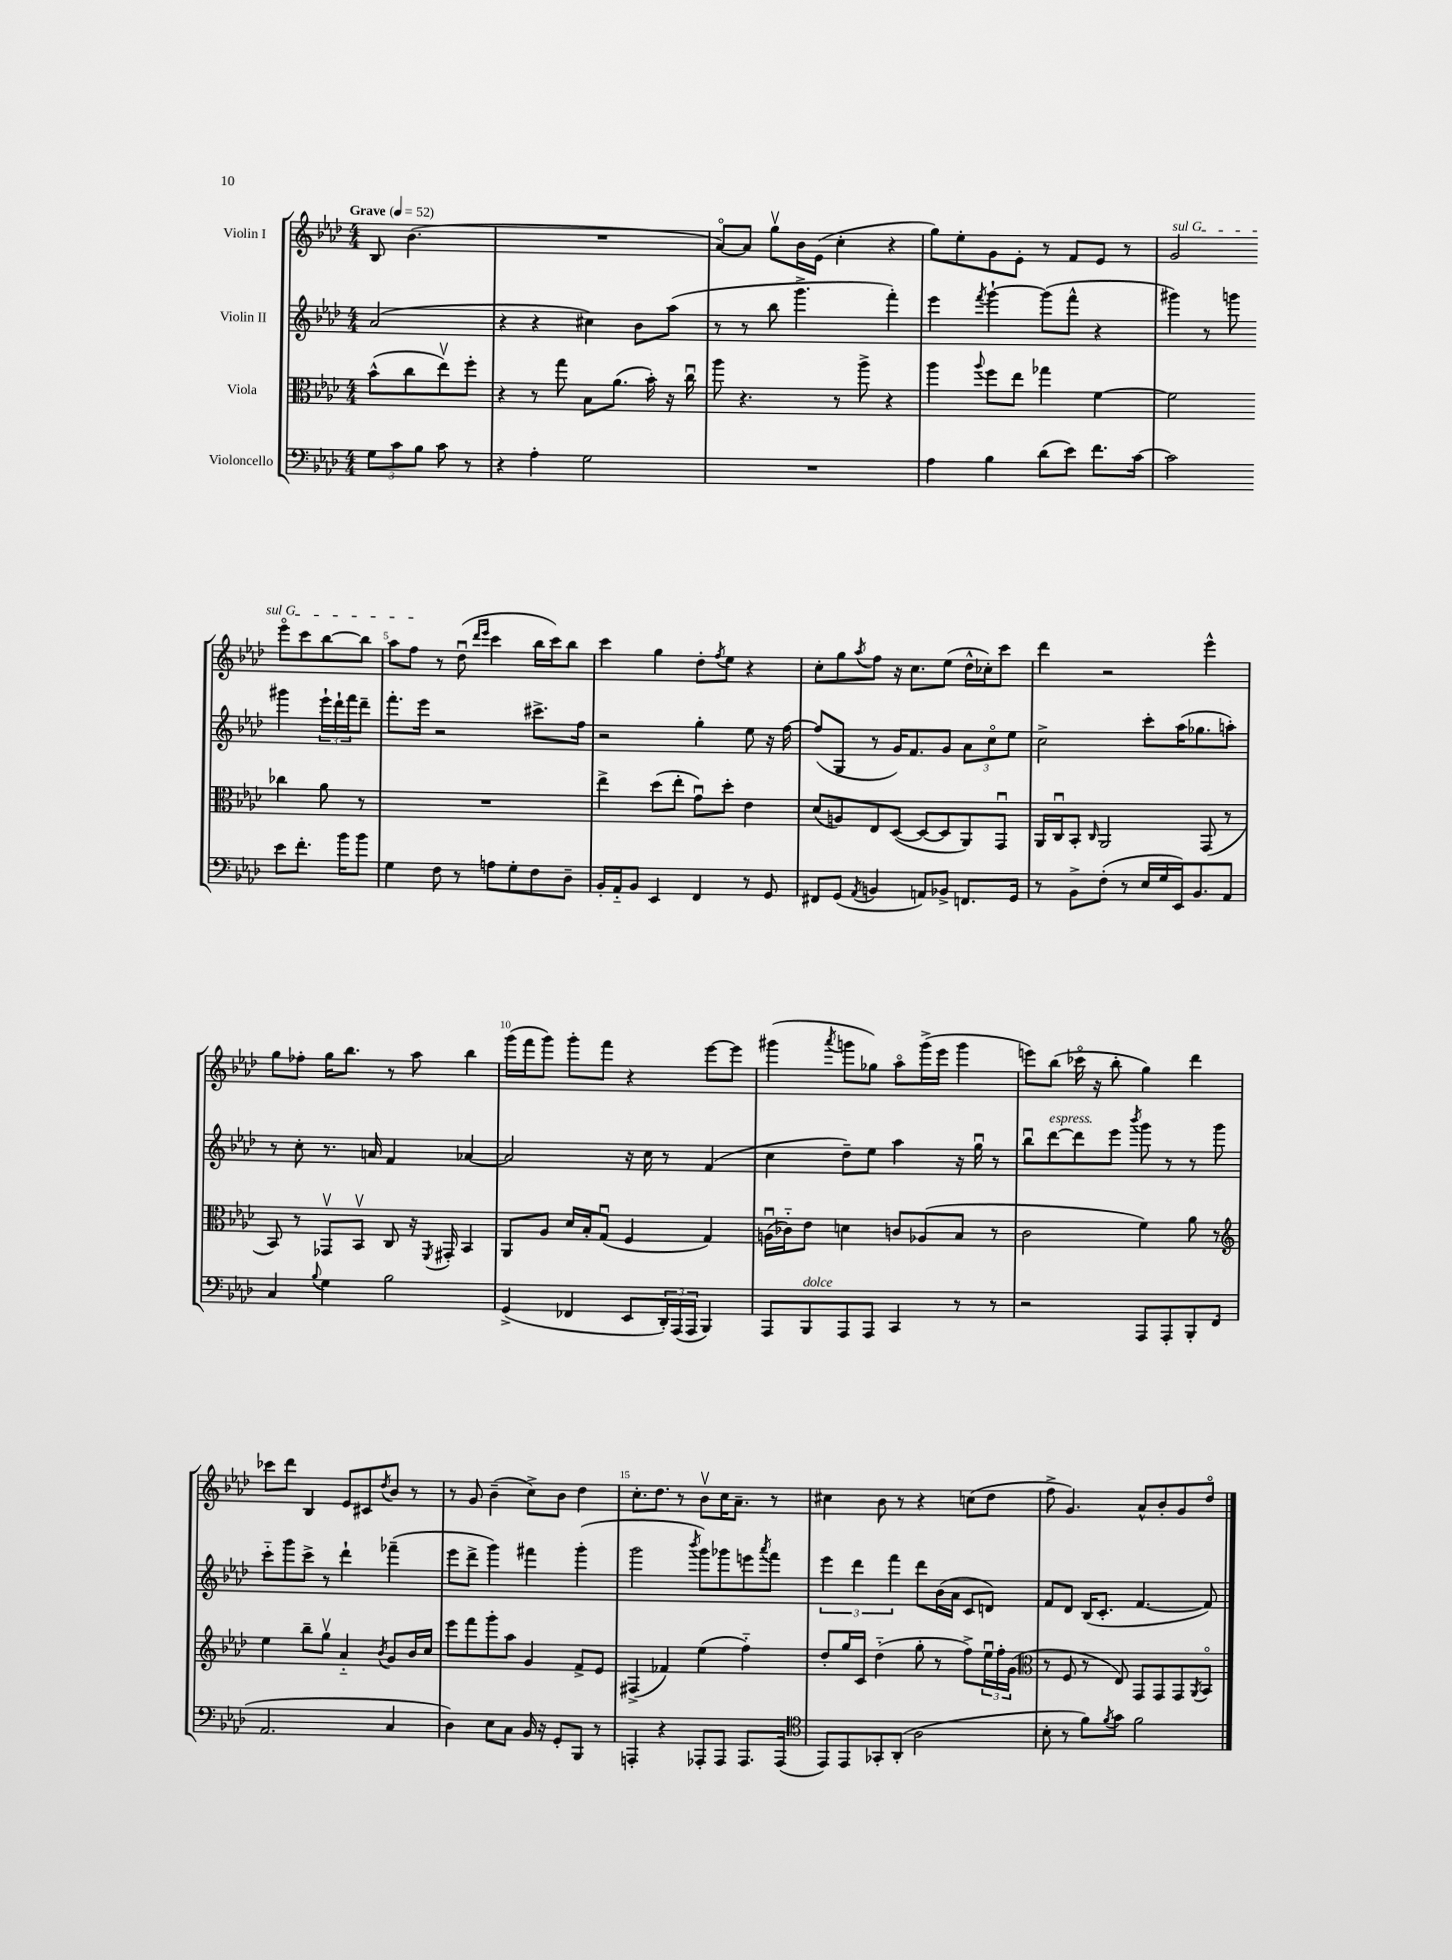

**kern	**kern	**kern	**kern
*staff4	*staff3	*staff2	*staff1
*clefF4	*clefC3	*clefG2	*clefG2
*k[b-e-a-d-]	*k[b-e-a-d-]	*k[b-e-a-d-]	*k[b-e-a-d-]
*M4/4	*M4/4	*M4/4	*M4/4
*MM52	*MM52	*MM52	*MM52
12G\L	(8b-^^\L	(2a-/	8B-/
12c\	.	.	.
.	8cc\	.	(4.b-\
12B-\J	.	.	.
8c\	8ee-v\)	.	.
8r	8ff'\J	.	.
=	=	=	=
4r	4r	4r	1r
4A-'\	8r	4r	.
.	8gg\	.	.
2G\	8B-\L	4cc#\)	.
.	(8.a-\J	.	.
.	.	8b-\L	.
.	16b-'\)	.	.
.	16r	(8aa-\J	.
.	16ccu\	.	.
=	=	=	=
1r	8aa-\	8r	[8a-o/L)
.	4.r	8r	8a-/]J
.	.	8bb-\	8ggv\L
.	.	4.ggg^\	16b-\L
.	.	.	(16e-\JJ
.	8r	.	4cc'\
.	8aa-^\	.	.
.	4r	4fff'\)	4r
=	=	=	=
4A-\	4aa-\	4eee-\	8gg\L)
.	.	.	8ee-'\
.	8qqaa-/	8qfff/	.
4B-\	8ff\L	[4ggg`\	8g\
.	8ee-\J	.	8e-'\J
(8d-\L	4gg-\	(8ggg\]L	8r
8e-\J)	.	8fff^^\J	8f/L
8.f\L	[4f\	4r	8e-/J
.	.	.	8r
[16c\Jk	.	.	.
=	=	=	=
2c\]	2f\]	4ggg#\)	2g/
.	.	8r	.
.	.	8ggg\	.
8e-\L	4cc-\	4ggg#\	8eee-o\L
8.f'\J	.	.	8ccc\
.	8a-\	24eee-`\LL	[8bb-\
.	.	24ddd-`\	.
16b-\LK	.	.	.
.	.	24fff\J	.
8b-\J	8r	8ddd-~\J	8bb-\]J
=	=	=	=
4G\	1r	8.fff'\L	8aa-\L
.	.	.	8ff\J
.	.	16eee-\Jk	.
8F\	.	2r	8r
8r	.	.	(8dd-u\
.	.	.	16qqddd-/LL
.	.	.	16qqeee-/JJ
8A\L	.	.	4ccc\
8G'\	.	.	.
8F\	.	8.ccc#^\L	16bb-\LL
.	.	.	16ccc\J)
8D-~\J	.	.	8bb-\J
.	.	16ff\Jk	.
=	=	=	=
16BB-'/LL	4ee-^\	2r	4ccc\
16AA-'~/J	.	.	.
8BB-/J	.	.	.
4EE-/	(8dd-\L	.	4gg\
.	8ee-'\J	.	.
4FF/	8gu\L)	4gg'\	8dd-'\L
.	.	.	8qff/
.	8dd-'\J	.	8ee-\J
8r	4e-\	8ee-\	4r
8GG/	.	16r	.
.	.	[16ff\	.
=	=	=	=
8FF#/L	(8d-/L	(8ff/]L	8cc'\L
(8GG/J	8A/)	8G/J	8gg\
8qAA-/	.	.	8qaa-/
4BB/	8E-/	8r	8ff\J
.	([8D-/J	16g/LK)	16r
.	.	8.f/	8.cc\L
8AA/L)	8D-/_L	.	.
8BB-^/J	8D-/]	8g/J	(8ee-\J
8.FF/L	8AA-/)	12a-\L	16dd-^^\LL
.	.	.	16cc-'\J)
.	.	12cco\	.
.	8GGu/J	.	8ccc\J
.	.	12ee-\J	.
16GG/Jk	.	.	.
=	=	=	=
8r	16AA-/LL	2cc^\	4ddd-\
.	16Cu/J	.	.
8BB-^\L	8BB-'/J	.	.
.	16qqC/	.	.
(8F'\J	2AA-/	.	2r
8r	.	.	.
16E-/LL	.	8ccc'\L	.
16G/	.	.	.
16EE-/J)	.	(16aa-\K	.
8.BB-/	.	8.gg-\	.
.	(8GG/	.	4eee-^^\
8AA-/J	8r	8aa'\J)	.
=	=	=	=
4C/	8BB-/)	8r	8gg\L
.	8r	8cc'\	8ff-'\J
8qqB-/	.	.	.
4G\	8GG-v/L	8.r	16gg\LK
.	.	.	8.bb-\J
.	8BB-v/J	.	.
.	.	16a/	.
2B-\	8C/	4f/	8r
.	16r	.	8aa-\
.	8qFF/	.	.
.	16GG#'/	.	.
.	4BB-/	[4a-/	4bb-\
=	=	=	=
(4GG^/	8AA-/L	2a-/]	(16ggg\LL
.	.	.	16fff\J
.	8A-/J	.	8ggg\J)
4FF-/	16d-/LL	.	8ggg'\L
.	16B-'/J	.	.
.	(8Gu/J	.	8fff\J
8EE-/L	4F/	16r	4r
.	.	16cc\	.
24DD-'/L)	.	8r	.
(24AAA-/	.	.	.
24AAA-/JJ	.	.	.
4BBB-/)	4G/)	(4f/	[8eee-\L
.	.	.	8eee-\]J
=	=	=	=
8AAA-/L	(16Au\LL	4cc\	(4ggg#\
.	16c-'~\J)	.	.
8BBB-/	8e-\J	.	.
.	.	.	8qaaa-/
8AAA-/	4d\	8dd-~\L)	8ggg\L
8AAA-/J	.	8ee-\J	8gg-\J)
4CC/	8c/L	4aa-\	8aa-o\L
.	(8A-/	.	(16ggg^\L
.	.	.	16eee-\JJ
8r	8B-/J	16r	4ggg\
.	.	16ggu\	.
8r	8r	8r	.
=	=	=	=
2r	2c\	8bb-u\L	8eee\L)
.	.	[8ddd-\	(8bb-\J
.	.	8ddd-\]	16ccc-o\
.	.	.	16r
.	.	8eee-\J	8bb-'\
.	.	8qbbb-/	.
8AAA-/L	4f\)	8ggg\	4gg\)
8AAA-'/	.	8r	.
8BBB-'/	8a-\	8r	4ddd-\
(8FF/J	8r	8ggg\	.
=	=	=	=
*	*clefG2	*	*
2.AA-/	4ee-\	8ccc'~\L	8ccc-\L
.	.	8ggg\	8ddd-\J
.	8bb-~\L	8ccc^\J	4B-/
.	8ggv\J	8r	.
.	4a-'~/	4ddd-`\	8e-/L
.	.	.	8c#/
.	8qb-/	.	8qdd-/
4C/	8g/L	(4fff-~\	8b-/J
.	16b-/L	.	8r
.	16cc/JJ	.	.
=	=	=	=
4D-\)	8eee-\L	8eee-\L	8r
.	8fff\	8ddd-^\J	8g/
8E-\L	8ggg'\	4ggg\)	(4b-~\
8C\J	8aa-\J	.	.
16BB-/	4g/	4fff#\	8cc^\L)
16r	.	.	.
8GG'/L	.	.	8b-\J
8BBB-/J	8f^/L	(4ggg'\	4dd-\
8r	8e-/J	.	.
=	=	=	=
4AAA'/	(4F#^/	2ggg\	8.cc'\L
.	.	.	8.dd-\J
4r	4f-/)	.	.
.	.	.	8r
.	.	8qbbb-/	.
8AAA-'/L	(4ee-\	8ggg\L)	8b-v\L
8AAA-/J	.	8ggg-\	16cc\K
.	.	.	8.a-~\J
8.AAA-/L	4ff'~\)	8eee\	.
.	.	8qaaa-/	.
.	.	8fff\J	8r
(16AAA-/Jk	.	.	.
=	=	=	=
*clefC4	*	*	*
8EE-/L)	8dd-'/L	6eee-\	4cc#\
8EE-/	16gg/L	.	.
.	.	6ddd-\	.
.	16c/JJ	.	.
8GG-'/	(4dd-'~\	.	8b-\
.	.	6fff\	.
(8AA-'/J	.	.	8r
2A-\	8gg'\	8ddd-\L	4r
.	8r	(16b-\L	.
.	.	16a-\JJ	.
.	8ff^\L)	8c/L	(8cc\L
.	24ee-u\L	8d/J)	8dd-\J
.	24ff'\	.	.
.	(24g\JJ	.	.
=	=	=	=
*	*clefC3	*	*
8B-'\	8r	8f/L	8ff^\
8r	8F/	8d-/J	4.g/)
8f\L)	8r	(16B-/LK	.
.	.	8.c'/J	.
8qf/	.	.	.
8g\J	8E-/)	.	.
2f\	8GG/L	[4.f/	8a-^^/L
.	8GG/	.	8b-'/
.	8GG/	.	8g/
.	8qAA-/	.	.
.	8BB-o/J	8f/])	8dd-o/J
==	==	==	==
*-	*-	*-	*-
